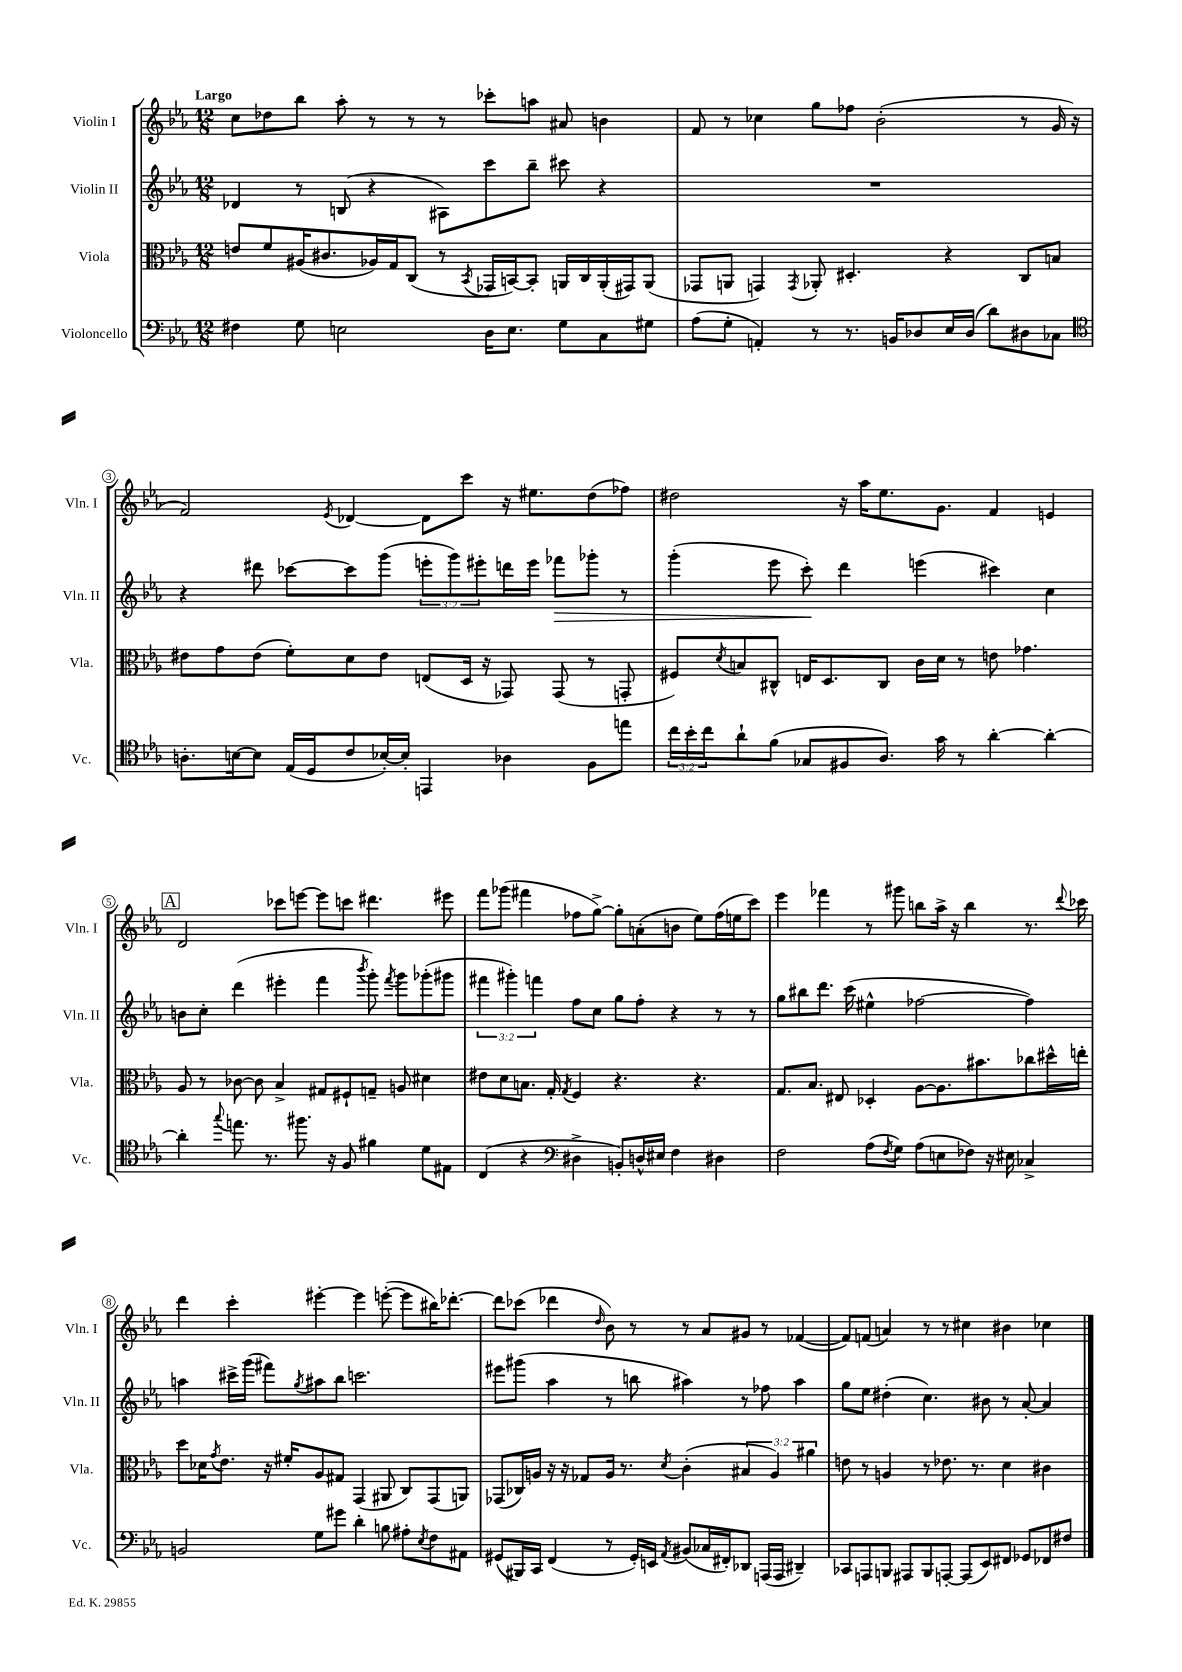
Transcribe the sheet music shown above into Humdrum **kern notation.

**kern	**kern	**kern	**dynam	**kern
*part4	*part3	*part2	*part2	*part1
*staff4	*staff3	*staff2	*staff2	*staff1
*I"Violoncello	*I"Viola	*I"Violin II	*	*I"Violin I
*I'Vc.	*I'Vla.	*I'Vln. II	*	*I'Vln. I
*clefF4	*clefC3	*clefG2	*	*clefG2
*k[b-e-a-]	*k[b-e-a-]	*k[b-e-a-]	*	*k[b-e-a-]
*M12/8	*M12/8	*M12/8	*	*M12/8
=1	=1	=1	=1	=1
!	!	!	!	!LO:TX:a:B:t=Largo
4F#X\	8en/L	4d-X/	.	8cc\L
.	8f/	.	.	8dd-X\
8G\	(16A#X/K	8r	.	8bb-\J
.	8.c#X/	.	.	.
2En\	.	(8Bn/	.	8aa-'\
.	16A-X/L)	4r	.	8r
.	16G/J	.	.	.
.	(8C/J	.	.	8r
.	8r	8A#X\L)	.	8r
.	8qBB-/	.	.	.
16D\KL	16GG-X/LL	8ccc\	.	8ccc-X'\L
8.E\J	[16BBn/J)	.	.	.
.	8BB'/J]	8bb-~\J	.	8aan\J
8G\L	16AAn/LL	8ccc#X\	.	8a#X/
.	16C/	.	.	.
8C\	(16AA'/	4r	.	4bn\
.	16GG#X/J)	.	.	.
8G#X\J	(8AA/J	.	.	.
=2	=2	=2	=2	=2
(8A-\L	8GG-X/L	1.r	.	8f/
8G'\J	8AAn/J	.	.	8r
4AAn'/)	4GGn/)	.	.	4cc-X\
.	8qGG/	.	.	.
8r	8AA-X'/	.	.	8gg\L
8.r	4.D#X'/	.	.	8ff-X\J
.	.	.	.	(2b-'\
16BBn/KL	.	.	.	.
8D-X/	.	.	.	.
16E-/L	4r	.	.	.
(16D-/JJ	.	.	.	.
8d\L)	.	.	.	.
8D#X\	8C/L	.	.	8r
8C-X\J	8Bn/J	.	.	16g/
.	.	.	.	16r
!!LO:LB:g=z
=3	=3	=3	=3	=3
*clefC4	*	*	*	*
8.An'\L	8e#X\L	4r	.	2f/)
.	8g\	.	.	.
[16Bn\k	.	.	.	.
8B\J]	(8e#\J	8ddd#X\	.	.
(16E-/LL	8f'\L)	[8ccc-X\L	.	.
16D/J	.	.	.	.
.	.	.	.	8qe-/
8c/	8d\	8ccc-\]	.	[4d-X/
[16B-X'/L)	8e#\J	(8ggg\J	.	.
16B-'/JJ]	.	.	.	.
4EEn/	(8En/L	12eeen'\L	.	8d-\L]
.	.	12ggg\)	.	.
.	16D/Jk	.	.	8ccc\J
.	.	12eee#X'\	.	.
.	16r	.	.	.
4A-X\	8GG-X/)	16dddn\L	.	16r
.	.	16eee#\JJ	.	8.ee#X\L
!	!	!	!LO:HP:b	!
.	(8GG-/	8fff-X\L	>	.
8F\L	8r	8ggg-X'\J	.	(8dd\
8een\J	8GGn'/	8r	.	8ff-X\J)
=4	=4	=4	=4	=4
24cc\LL	8F#X/L)	(4ggg'\	.	2dd#X\
24b-'\	.	.	.	.
24cc\J	.	.	.	.
.	8qd/	.	.	.
8a-`\	8Bn/	.	.	.
(8f\J	8C#X^^/J	8eee-\	.	.
8G-X/L	16En/KL	8ccc'\)	.	.
.	8.D/	.	.	.
8F#X/	.	4ddd\	]	16r
.	.	.	.	16aa-\KL
8.A-/J)	8C#/J	.	.	8.ee-\
.	16c\LL	(4eeen\	.	.
16g\	16d\JJ	.	.	8.g\J
8r	8r	.	.	.
[4a-'\	8en\	4ccc#X\)	.	4f/
.	4.g-X\	.	.	.
4a-'\_	.	4cc\	.	4en/
!!LO:LB:g=z
!!LO:REH:place=s1:t=A
=5	=5	=5	=5	=5
4a-'\]	8A-/	8bn\L	.	2d/
.	8r	8cc'\J	.	.
8qqgg/	.	.	.	.
8.een\	[8c-X\	(4ddd\	.	.
.	8c-\]	.	.	.
8.r	.	.	.	.
.	4B-^/	4eee#X'\	.	8ccc-X\L
8.ff#X\	.	.	.	[8eeen\J
.	8G#X/L	4fff\	.	8eee\L]
16r	.	.	.	.
8F/	8F#X`/	.	.	8cccn\J
.	.	8qbbb-/	.	.
4f#X\	8Gn~/J	8ggg'\)	.	4.ddd#X\
.	.	8qfff/	.	.
.	8An/	8ggg\L	.	.
8d\L	4d#X\	(8ggg-X'\	.	.
8E#X\J	.	8ggg#X\J	.	8eee#X\
=6	=6	=6	=6	=6
(4C/	8e#X\L	6fff#X\	.	8fff\L
.	8d\	.	.	(8ggg-X\J
.	.	6ggg#X'\)	.	.
4r	8.Bn\J	.	.	4fff#X\
.	.	6fffn\	.	.
.	16G'/	.	.	.
*clefF4	*	*	*	*
.	8qG/	.	.	.
4D#X^\	4F/	8ff\L	.	8ff-X\L
.	.	8cc\J	.	[8gg^\J)
8BBn'/L)	4.r	8gg\L	.	8gg'\L]
16Dn^^/L	.	8ff'\J	.	(8an'\
16E#X/JJ	.	.	.	.
4F\	.	4r	.	8bn\J
.	4.r	.	.	8ee-\L)
4D#X\	.	8r	.	(16ff-\L
.	.	.	.	16een\J
.	.	8r	.	8ccc\J)
=7	=7	=7	=7	=7
2F\	8.G/L	8gg\L	.	4eee-\
.	.	8bb#X\	.	.
.	8.B-/J	.	.	.
.	.	8.ddd\J	.	4fff-X\
.	8E#X/	.	.	.
.	.	(16ccc\	.	.
(8A-\L	4D-X'/	4ee#X^^\	.	8r
8qF/	.	.	.	.
8G\J)	.	.	.	8ggg#X\
(8A-\L	[8A-\L	[2ff-X\	.	8bbn\L
8En\	8.A-\]	.	.	16aa-^\Jk
.	.	.	.	16r
8F-X\J)	.	.	.	4bb\
.	8.b#X\	.	.	.
16r	.	.	.	.
16E#X\	.	.	.	.
4C-X^/	8cc-X\	4ff-\])	.	8.r
.	16dd#X^^\L	.	.	.
.	.	.	.	8qqddd/
.	16een'\JJ	.	.	16ccc-X\
!!LO:LB:g=z
=8	=8	=8	=8	=8
2BBn/	8dd\L	4aan\	.	4ddd\
.	16d-X\K	.	.	.
.	8qg/	.	.	.
.	8.e-\J	.	.	.
.	.	16ccc#X^\LL	.	4ccc'\
.	.	(16ggg\JJ	.	.
.	16r	8fff#X\L)	.	.
.	16f#X'/KL	.	.	.
.	.	8qgg/	.	.
8G\L	8A-/	8aa#X\	.	[4eee#X'\
8g#X\J	8G#X/J	8bb-\J	.	.
4d'\	(4GG/	2.cccn\	.	4eee#\]
8Bn\	8AA#X/	.	.	([8eeen'\
8A#X'\L	8C/L)	.	.	8eee\L]
8qE-/	.	.	.	.
8F\	(8GG/	.	.	16bb#X\K)
.	.	.	.	[8.ddd-X'\J
8AA#X\J	8AAn/J)	.	.	.
=9	=9	=9	=9	=9
(8GG#X/L	(8GG-X/L	8eee#X\L	.	8ddd-\L]
16BBB#X/L)	16C-X/L)	(8ggg#X\J	.	(8ccc-X\J
16CC/JJ	16An/JJ	.	.	.
(4FF/	16r	4aa-\	.	4ddd-X\
.	16r	.	.	.
.	8G-X/L	.	.	.
.	.	.	.	16qqdd/
8r	16A/Jk	8r	.	8b-\)
.	8.r	.	.	.
16GG#'/LL)	.	8bbn\	.	8r
16EEn/JJ	.	.	.	.
8qAA-/	8qd/	.	.	.
(8BB#X/L	(4c'\	4aa#X\)	.	8r
16C-X/L	.	.	.	8a-/L
16FF#X'/J)	.	.	.	.
8DD-X/J	6B#X/	8r	.	8g#X/J
(16AAAn/LL	.	8ff-X\	.	8r
.	6A/)	.	.	.
16AAA/JJ	.	.	.	.
4DD#X~/)	.	4aa#\	.	([4f-X/
.	6a#X\	.	.	.
=10	=10	=10	=10	=10
8CC-X/L	8en\	8gg\L	.	8f-/L])
8AAAn/	8r	8ee-\J	.	(8fn/J
8BBBn/J	4An/	(4dd#X'\	.	4an/)
8AAA#X/L	.	.	.	.
8BBB/	8r	4.cc\)	.	8r
[8AAAn'/J	8.e-X\	.	.	8r
(8AAA/L]	.	.	.	4cc#X\
.	8.r	.	.	.
8EE-/)	.	8b#X\	.	.
8FF#X/J	4d\	8r	.	4b#X\
8GG-X/L	.	[8a-'/	.	.
8FF-X/	4c#X\	4a-/]	.	4cc-X\
8F#X/J	.	.	.	.
==	==	==	==	==
*-	*-	*-	*-	*-
